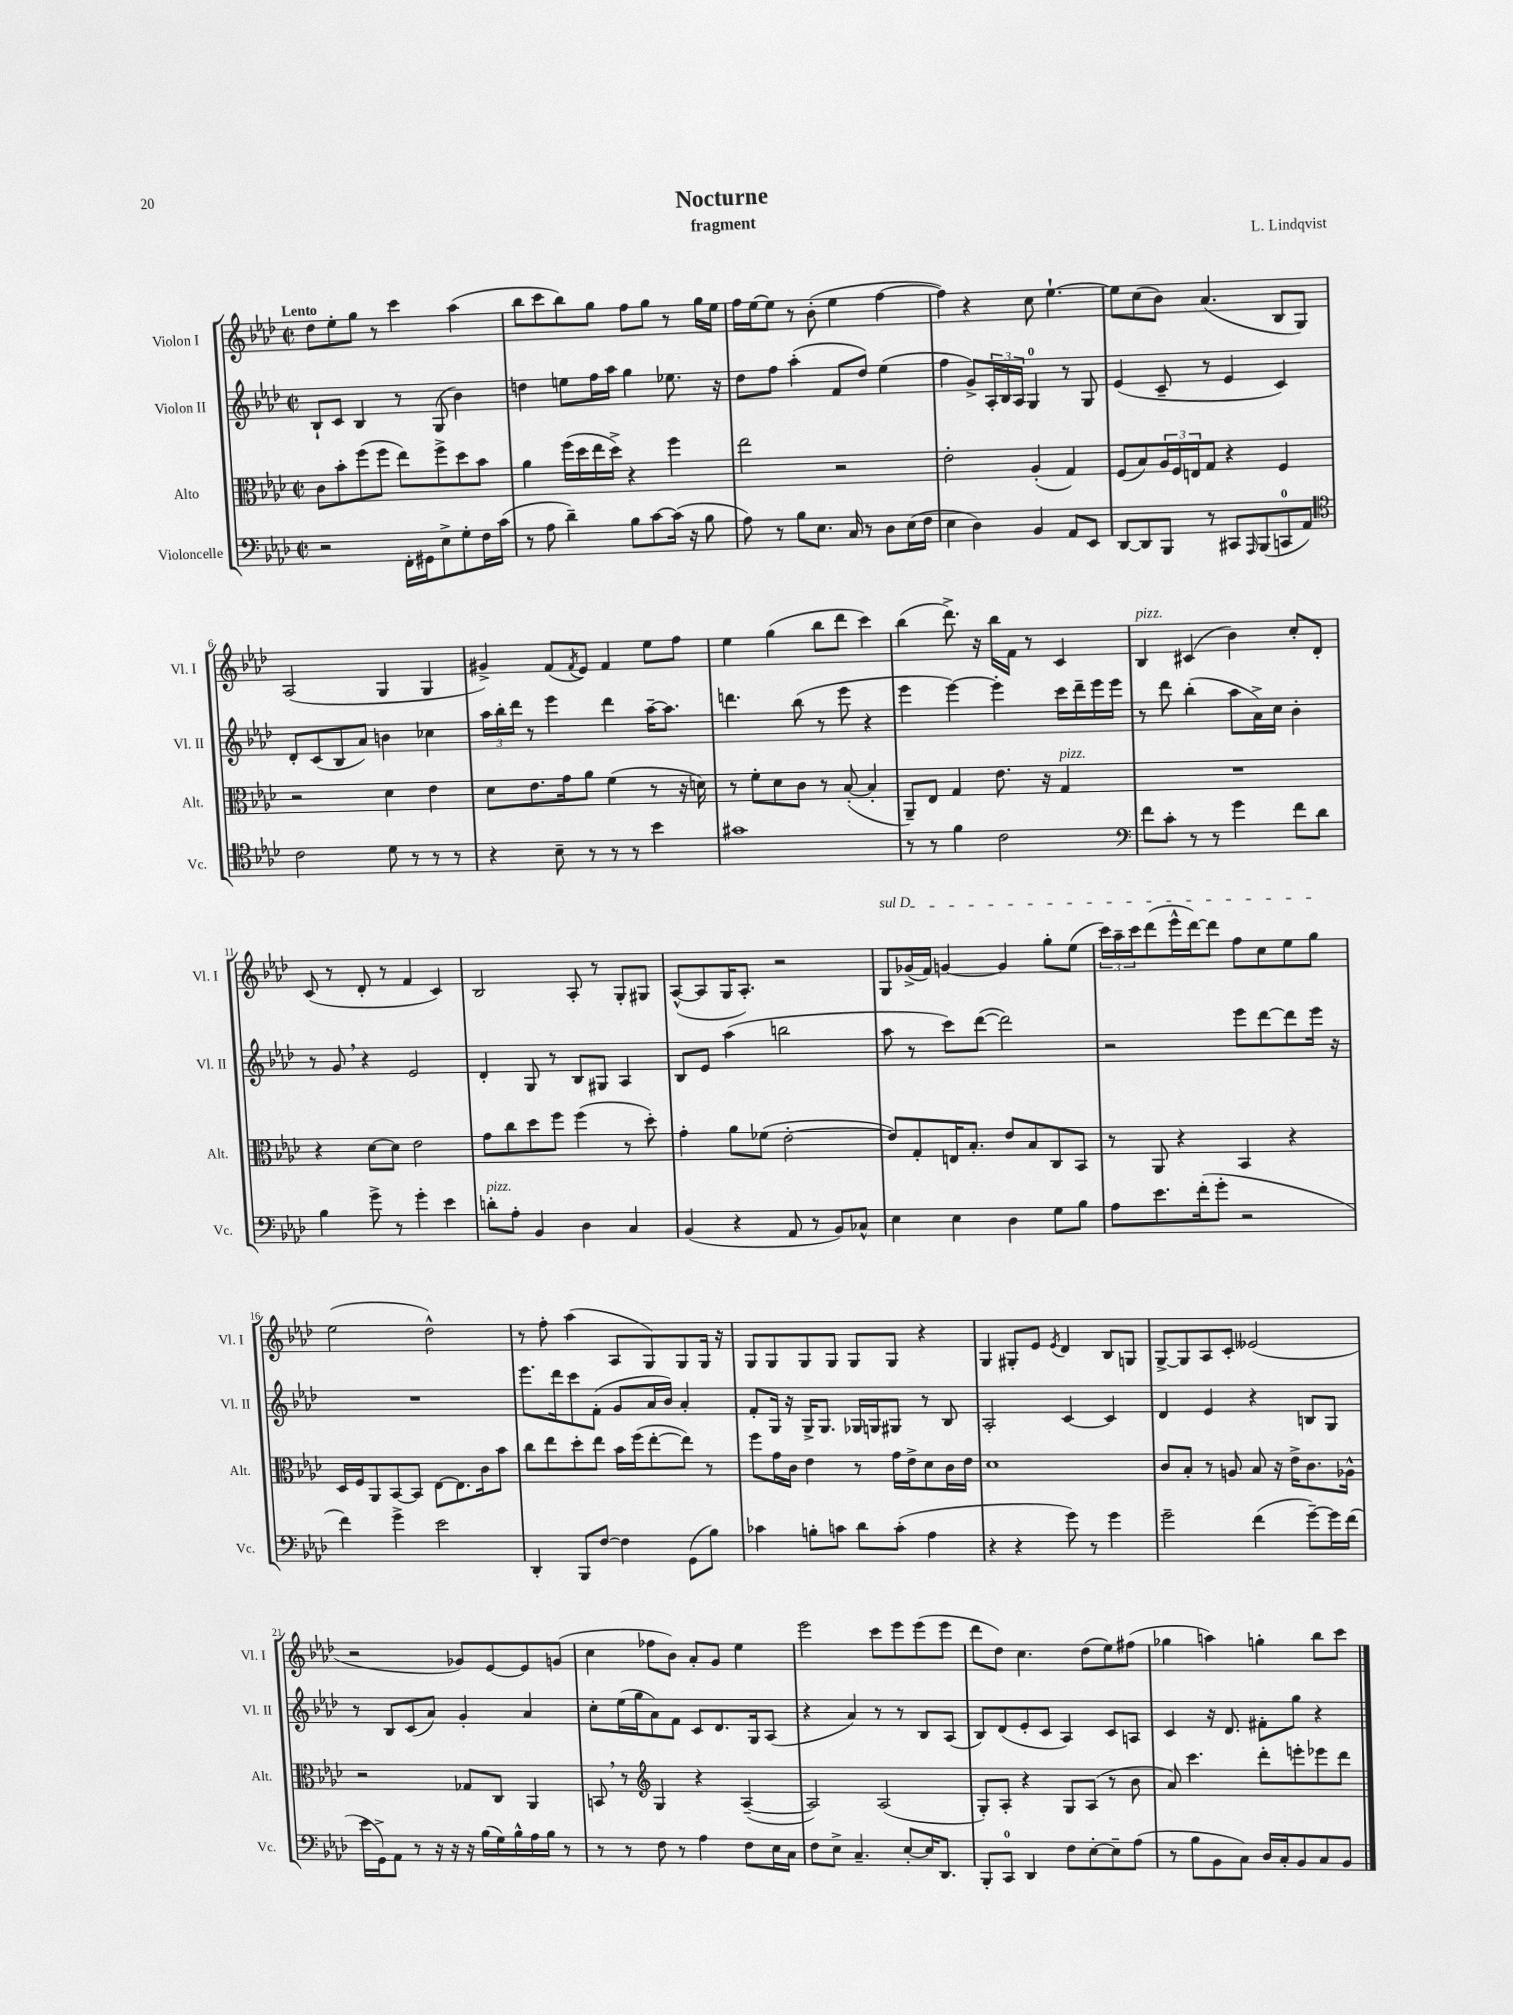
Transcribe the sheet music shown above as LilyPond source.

\header { title = "Nocturne" composer = "L. Lindqvist" subtitle = "fragment" }
<<
\new StaffGroup <<
\new Staff = "s0" \with { instrumentName = "Violon I" shortInstrumentName = "Vl. I" } {
    \clef treble \key aes \major \defaultTimeSignature \time 2/2 \tempo "Lento"
    des''8 ees''8-. g''8 r8 c'''4 aes''4( |
    bes''8 c'''8 bes''8) g''8 f''8 g''8 r8 g''16 ees''16 |
    f''16 ees''16~ ees''8 r8 bes'8-.( ees''4 f''4~ |
    f''4) r4 c''8 ees''4.~-! |
    ees''8 c''8( bes'8) aes'4.( bes8 g8) |
    aes2( g4 g4 |
    gis'4->) f'8( \acciaccatura { f'8 } ees'8) f'4 ees''8 f''8 |
    ees''4 g''4( bes''8 des'''8 c'''4) |
    bes''4( des'''8.->) r16 bes''16 f'16 r8 c'4 |
    bes4^\markup { \italic "pizz." } cis'4( bes'4) c''8-. des'8-. |
    c'8( r8 des'8-. r8 f'4 c'4) |
    bes2 aes8-. r8 g8-. gis8 |
    aes8~-^( aes8 g16 aes8.-.) r2 |
    \once \override TextSpanner.bound-details.left.text = \markup { \italic "sul D" } g8\startTextSpan ges'16->( f'16) g'4~ g'4 g''8-. ees''8( |
    \tuplet 3/2 { c'''16) aes''16-- c'''16 } des'''8( ees'''16-^ des'''16~) des'''8 f''8 c''8 ees''8 g''8\stopTextSpan |
    ees''2( des''2-^) |
    r8 f''8-. aes''4( aes8 g8) g8 g16 r16 |
    g8 g8 g8 g8 g8 g8 r4 |
    g4 gis8-. ees'8 \acciaccatura { ees'8 } des'4 bes8 g8 |
    g8~-> g8 aes8 c'8-. eeses'2( |
    r2 ges'8) ees'8~ ees'8 g'8( |
    c''4 fes''8 bes'8) aes'8-. g'8 ees''4 |
    ees'''2 c'''8 ees'''8 ees'''8( ees'''8 |
    des'''8 des''8) c''4. des''8( ees''8) fis''8( |
    ges''4 a''4) g''4-. bes''8 c'''8 \bar "|." |
}
\new Staff = "s1" \with { instrumentName = "Violon II" shortInstrumentName = "Vl. II" } {
    \clef treble \key aes \major \defaultTimeSignature \time 2/2
    bes8-! c'8 bes4 r8 g8( bes'4) |
    d''4 e''8 f''16 aes''16 g''4 ees''8. r16 |
    des''8 f''8 aes''4-.( f'8 des''8) ees''4( |
    f''4 g'8->) \tuplet 3/2 { aes16-. bes16 aes16 } g4-0 r8 g8 |
    ees'4( c'8-- r8 ees'4 c'4) |
    des'8-. c'8( bes8 aes'8) b'4 ces''4 |
    \tuplet 3/2 { aes''16 bes''16-. des'''16 } r8 ees'''4 des'''4 aes''16~-- aes''8. |
    d'''4. bes''8( r8 ees'''8 r4 |
    ees'''4 ees'''4~) ees'''4-. c'''16 des'''16-- ees'''16 ees'''16 |
    r8 des'''8 bes''4-.( aes''8 aes'16->) c''16 bes'4-. |
    r8 g'8 \breathe r4 ees'2 |
    des'4-. g8 r8 bes8 gis8 aes4 |
    bes8 ees'8 aes''4( b''2 |
    aes''8 r8 c'''8) des'''8~( des'''2) |
    r2 ees'''8 des'''8~ des'''8 ees'''16 r16 |
    R1 |
    ees'''8. des'''16 c'''8 f'8-.( g'8 aes'16 bes'16) aes'4-. |
    f'8-. g16 r16 g16-> g8. ges16 g16 gis8 r8 bes8 |
    aes2-. c'4~ c'4 |
    des'4 ees'4 r4 b8 g8 |
    r8 bes8 c'8( aes'8) g'4-. aes'4 |
    c''8-. ees''16( g''16 aes'8) f'8 c'8 des'8. g16 aes8( |
    r4 aes'4) r8 r8 bes8 aes8( |
    bes8) des'8( ees'8-. c'8 aes4) c'8 a8 |
    c'4 r16 des'8. fis'8-. g''8 r4 \bar "|." |
}
\new Staff = "s2" \with { instrumentName = "Alto" shortInstrumentName = "Alt." } {
    \clef alto \key aes \major \defaultTimeSignature \time 2/2
    c'8 bes'8-. f''8( f''8 ees''8) f''8-> des''8 bes'8 |
    aes'4 f''16( des''16 ees''16 des''16->) r4 f''4 |
    ees''2 r2 |
    ees'2-. aes4-.( g4) |
    f8( bes8) \tuplet 3/2 { aes16 f16 e16 } g8 r4 f4 |
    r2 des'4 ees'4 |
    des'8 ees'8. g'16 aes'8 f'4( r8 r16 d'16) |
    r8 f'8-. des'8 c'8 r8 bes8~-.( bes4-. |
    aes,8--) ees8 g4 ees'8. r16 g4^\markup { \italic "pizz." } |
    R1 |
    r4 des'8~ des'8 ees'2 |
    g'8 c''8 des''8 f''8 f''4( r8 des''8-.) |
    g'4-. aes'8 fes'8( ees'2~-. |
    ees'8) g8-. e16 bes8.-. ees'8 bes8 c8 bes,8 |
    r8 aes,8 r4 bes,4 r4 |
    des16 f16 aes,8 bes,8~ bes,8 ees8~ ees8. c'16 bes'8 |
    c''8 ees''8 des''8-. ees''8 bes'16 f''16( ees''8~-. ees''8) r8 |
    f''8 g'16 c'16 ees'4 r8 g'16 ees'16-> des'8 c'16 ees'16 |
    des'1 |
    c'8 bes8-. r8 a8 bes8 r16 ees'16-> c'8. aes16-^ |
    r2 ges8 c8 aes,4 |
    b,8 \breathe r8 \clef treble g4 r4 aes4~--( |
    aes2) aes2( |
    g8-.) aes8-. r4 g8 aes8( r8 bes'8 |
    aes'8) c'''4. des'''8-. e'''8-. ees'''8 des'''8 \bar "|." |
}
\new Staff = "s3" \with { instrumentName = "Violoncelle" shortInstrumentName = "Vc." } {
    \clef bass \key aes \major \defaultTimeSignature \time 2/2
    r2 f,16-. gis,16 ees8-> g8-. f16 c'16( |
    r8 aes8 des'4--) bes8 c'8~ c'16( r16 bes8 |
    aes8) r8 bes8 ees8. c16 r8 des8 ees16( f16 |
    ees4 des4) bes,4 aes,8 ees,8 |
    des,8~ des,8 bes,,8 r8 cis,8 \grace { aes,,16 } bes,,8( c,8-0 aes,8) |
    \clef tenor c'2 des'8 r8 r8 r8 |
    r4 bes8-- r8 r8 r8 bes'4 |
    gis'1 |
    r8 r8 f'4 c'2 |
    \clef bass f'8 c'8-. r8 r8 g'4 f'8 des'8 |
    bes4 g'8-> r8 g'4-. ees'4 |
    d'8-.^\markup { \italic "pizz." } aes8-. bes,4 des4 c4 |
    bes,4( r4 aes,8 r8 bes,8) ces8-^ |
    ees4 ees4 des4 g8 bes8 |
    aes8 ees'8. f'16-.( g'8-. r2 |
    f'4) g'4-> ees'2 |
    des,4-. bes,,8 f8~ f4 g,8( bes8) |
    ces'4 b8-. c'8 des'8 c'8-.( aes4 |
    r4 r4 g'8) r8 g'4 |
    g'2-- f'4( g'8~--) g'16 f'16( |
    ees'16 g,16->) aes,8 r8 r16 r16 r16 bes16( g16) bes16-^ aes16 bes16 r8 |
    r8 r8 f8 r8 aes4 f8 ees16 c16 |
    f8 ees8-> c4.-- ees8~-. ees16 des,8. |
    bes,,8-. c,8-0 des,4 f8 ees8~-. ees8-- aes8( |
    r8 bes8 bes,8 c8) des16 c16-. bes,8 c8 bes,8 \bar "|." |
}
>>
>>
